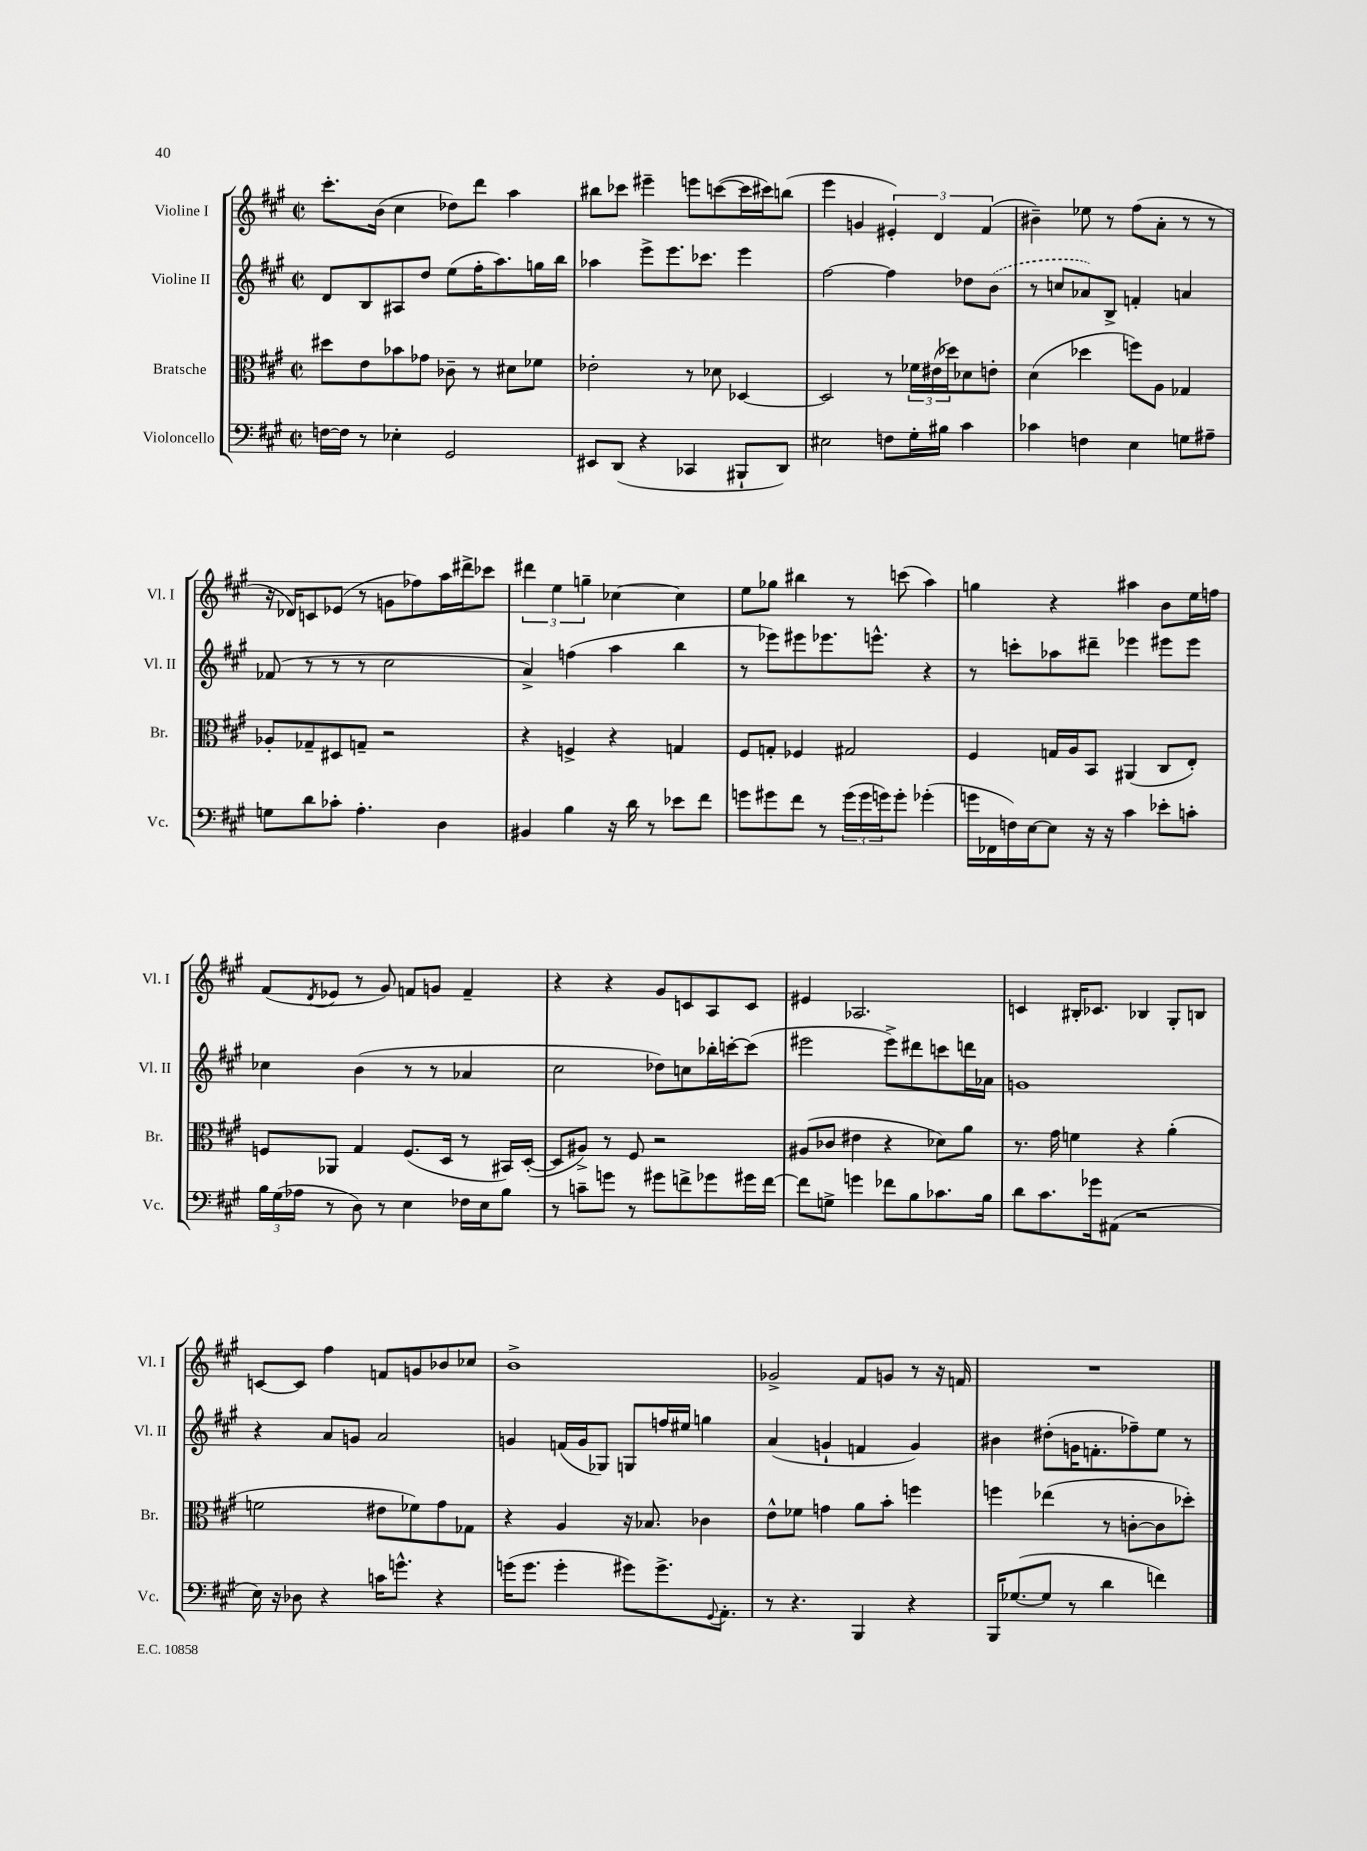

**kern	**kern	**kern	**kern
*part4	*part3	*part2	*part1
*staff4	*staff3	*staff2	*staff1
*I"Violoncello	*I"Bratsche	*I"Violine II	*I"Violine I
*I'Vc.	*I'Br.	*I'Vl. II	*I'Vl. I
*clefF4	*clefC3	*clefG2	*clefG2
*k[f#c#g#]	*k[f#c#g#]	*k[f#c#g#]	*k[f#c#g#]
*M2/2	*M2/2	*M2/2	*M2/2
*met(c|)	*met(c|)	*met(c|)	*met(c|)
=27	=27	=27	=27
[16Fn\LL	8dd#X\L	8d/L	8.ccc#'\L
16F\JJ]	.	.	.
8r	8e\	8B/	.
.	.	.	(16b\Jk
4E-X'\	8b-X\	8A#X/	4cc#\
.	8g-X\J	8dd/J	.
2GG#/	8c-X~\	(8ee\L	8dd-X\L)
.	8r	16ff#'\K	8ddd\J
.	.	8.aa\)	.
.	8d#X\L	.	4aa\
.	8f-X\J	16ggn\L	.
.	.	16bb\JJ	.
=28	=28	=28	=28
8EE#X/L	2e-X'\	4aa-X\	8bb#X\L
(8DD/J	.	.	8ccc-X\J
4r	.	8eee^\L	4eee#X~\
.	.	8.eee\	.
4CC-X/	8r	.	8eeen\L
.	.	8.ccc-X\J	.
.	8d-X\	.	([8cccn\
8BBB#X`/L	[4D-X/	4eee\	16ccc\L]
.	.	.	16ccc#X\J)
8DD/J)	.	.	(8bbn\J
=29	=29	=29	=29
2E#X\	2D-/]	[2ff#\	4eee\
.	.	.	4gn/
8Fn\L	8r	4ff#\]	6e#X'/)
16G#'\L	24f-X\LL	.	.
.	(24e#X\	.	6d/
16B#X\JJ	.	.	.
.	24dd-X\J)	.	.
4c#\	8d-X\	8dd-X\L	.
.	.	.	(6f#/
.	8en'\J	(8b\J	.
=30	=30	=30	=30
4c-X\	(4d\	8r	4b#X~\)
.	.	8ccn/L	.
4Fn\	4dd-X\	8a-X/)	8ee-X\
.	.	8B^/J	8r
4E\	8ffn\L)	4fn'/	(8ff#\L
.	8A\J	.	8a'\J
8Gn\L	4G-X/	4an/	8r
8A#X~\J	.	.	8r
!!LO:LB:g=z
=31	=31	=31	=31
8Gn\L	8A-X'/L	(8f-X/	16r
.	.	.	16d-X/KL)
8d\	8G-X~/	8r	8cn/
8c-X'\J	8D#X/	8r	(8e-X/J
4.A'\	8Gn~/J	8r	8r
.	2r	2cc#\	8gn\L
.	.	.	8ff-X\)
4D\	.	.	16aa\L
.	.	.	16ddd#X^\J
.	.	.	8ccc-X\J
=32	=32	=32	=32
4BB#X/	4r	4a^/)	6ddd#X\
.	.	.	6ee\
4B\	4Fn^/	(4ffn\	.
.	.	.	6ggn~\
16r	4r	4aa\	[4cc-X\
16d\	.	.	.
8r	.	.	.
8e-X\L	4Gn/	4bb\	4cc-\]
8f#\J	.	.	.
=33	=33	=33	=33
8gn\L	8F#/L	8r	8ee\L
8g#X\	8Gn'/J	8eee-X\L)	8gg-X\J
8f#\J	4F-X/	8eee#X\	4bb#X\
8r	.	8.eee-X\	.
(24g#\LL	2G#X/	.	8r
24g#\	.	.	.
.	.	8.eeen^^\J	.
24gn\J)	.	.	.
8g'\J	.	.	(8cccn\
(4g-X'\	.	4r	4aa\)
=34	=34	=34	=34
16gn\LL	4F#/	8r	4ggn\
16FF-X\	.	.	.
16Fn\)	.	8cccn'\L	.
[16E\J	.	.	.
8E\J]	16Gn/LL	8aa-X\	4r
.	16A/J	.	.
16r	8BB/J	8ddd#X~\J	.
16r	.	.	.
4c#\	(4AA#X/	4eee-X\	4aa#X\
8e-X'\L	8C#/L	8eee#X\L	8b\L
8cn'\J	8E'/J)	8eee#\J	16ee\L
.	.	.	16ffn\JJ
!!LO:LB:g=z
=35	=35	=35	=35
24B\LL	8Fn/L	4cc-X\	(8f#/L
(24G#\	.	.	.
24A-X\JJ	.	.	.
.	.	.	8qd/
8r	8AA-X/J	.	8e-X/J
8D\)	4G#/	(4b\	8r
8r	.	.	8g#/)
4E\	(8.F/L	8r	8fn/L
.	.	8r	8gn/J
.	16D/Jk	.	.
16F-X\LL	8r	4a-X/	4f~/
16E\J	.	.	.
8B\J	16BB#X/LL)	.	.
.	([16D'/JJ	.	.
=36	=36	=36	=36
8r	8D/L]	2cc#\	4r
8cn~\L	8A#X^/J)	.	.
8gn\J	8r	.	4r
8r	8F#/	.	.
8g#X\L	2r	8dd-X\L)	8g#/L
8fn^\	.	8ccn\	8cn/
8g-X\	.	16bb-X'\L	8A/
.	.	[16cccn'\J	.
16g#X\L	.	(8ccc\J]	8c/J
[16f\JJ	.	.	.
=37	=37	=37	=37
8f\L]	(8A#X/L	2eee#X\	4e#X/
8Gn^\J	8c-X/J	.	.
4gn\	4e#X\	.	2.A-X/
8f-X\L	4r	8eee#^\L)	.
8B\	.	8ddd#X\	.
8.c-X\	8d-X\L)	8cccn\	.
.	8a\J	16dddn\L	.
16B\Jk	.	16a-X\JJ	.
=38	=38	=38	=38
8d\L	8.r	1gn	4cn/
8.c#\	.	.	.
.	16g#\	.	.
.	4fn\	.	16B#X'/KL
16g-X\k	.	.	8.c-X/J
(8AA#X\J	.	.	.
2r	4r	.	4B-X/
.	(4a'\	.	8G#'/L
.	.	.	8Bn/J
!!LO:LB:g=z
=39	=39	=39	=39
16E\)	2fn\	4r	[8cn/L
16r	.	.	.
8D-X\	.	.	8c/J]
4r	.	8a/L	4ff#\
.	.	8gn/J	.
16cn\KL	8e#X\L	2a/	8fn/L
8.gn^^\J	.	.	.
.	8f-X\)	.	8gn/
4r	8g#\	.	8b-X/
.	8G-X\J	.	8cc-X/J
=40	=40	=40	=40
(16gn\KL	4r	4gn/	1b^
8.g\J	.	.	.
4g'\	4A/	(16fn/LL	.
.	.	16g/J	.
.	.	8G-X/J)	.
8g#X\L)	16r	8Gn/L	.
.	8.B-X/	.	.
8.g#^\	.	16ffn/L	.
.	.	16ee#X/JJ	.
.	4c-X\	4ggn\	.
8qqGG#/	.	.	.
8.AA'\J	.	.	.
=41	=41	=41	=41
8r	8e^^\L	(4a/	2g-X^/
4.r	8f-X\J	.	.
.	4gn\	4gn`/	.
4BBB/	8a\L	4fn/	8f#/L
.	8b'\J	.	8gn/J
4r	4ffn\	4g/)	8r
.	.	.	16r
.	.	.	16fn/
=42	=42	=42	=42
16BBB/KL	4ffn\	4b#X\	1r
([8.G-X/	.	.	.
8G-/J]	(4ee-X\	(8dd#X'\L	.
8r	.	16gn\K	.
.	.	8.fn'\	.
4d\	8r	.	.
.	[8cn'\L	8ff-X~\)	.
4fn\)	8c\]	8ee\J	.
.	8dd-X'\J)	8r	.
==	==	==	==
*-	*-	*-	*-
